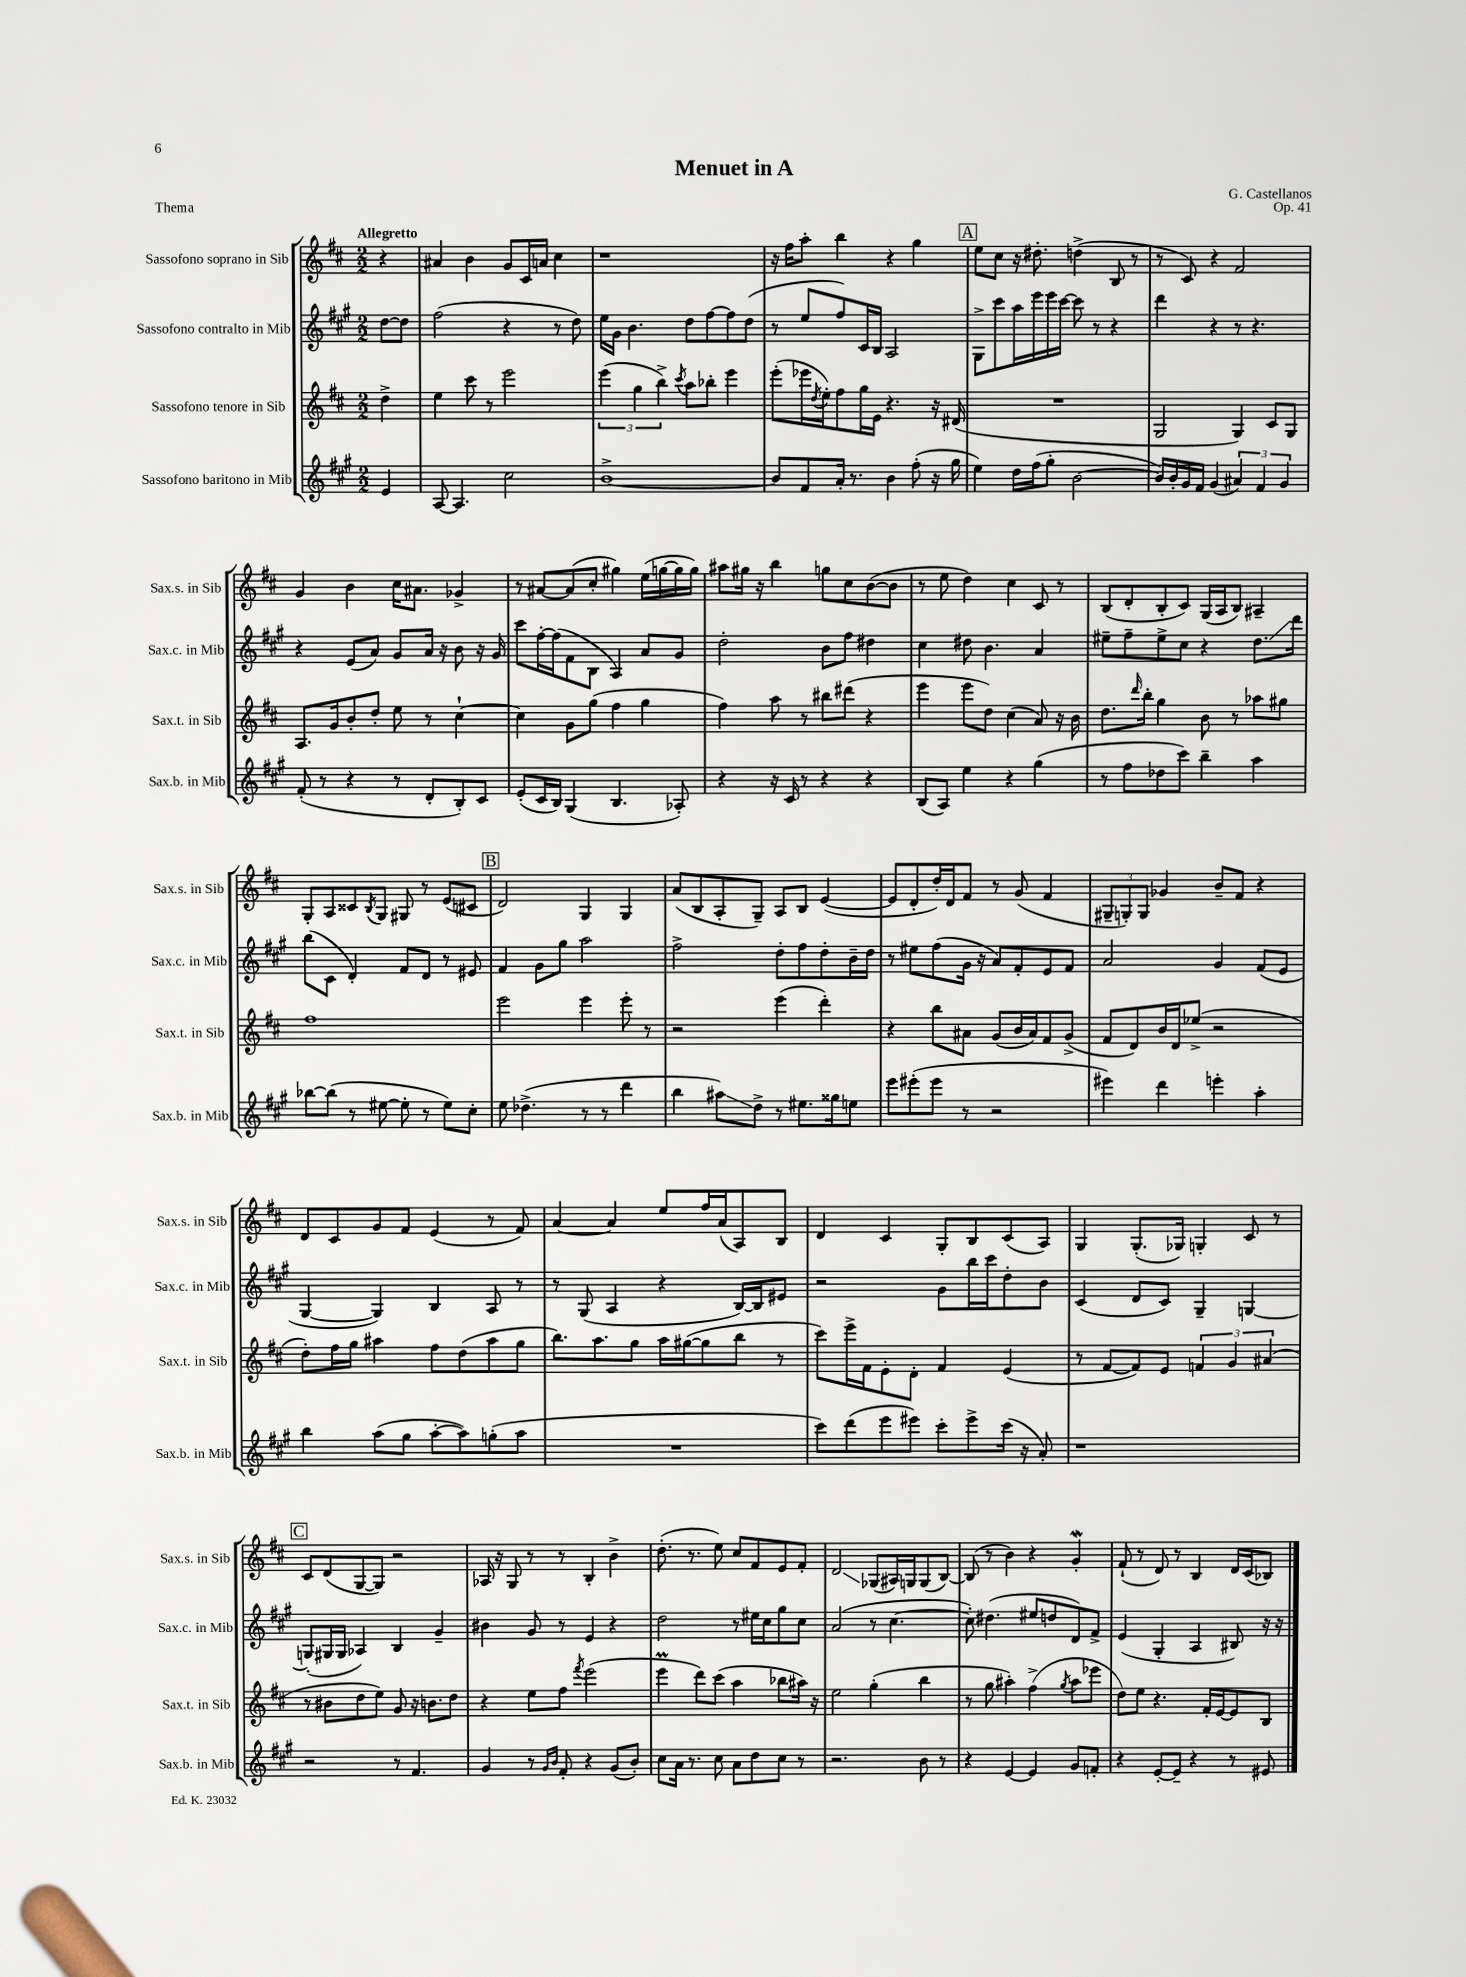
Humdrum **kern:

**kern	**kern	**kern	**kern
*staff4	*staff3	*staff2	*staff1
*clefG2	*clefG2	*clefG2	*clefG2
*k[f#c#g#]	*k[f#c#]	*k[f#c#g#]	*k[f#c#]
*M2/2	*M2/2	*M2/2	*M2/2
4e	4dd^	[8dd	4r
.	.	8dd]	.
=	=	=	=
[8A	4ee	(2ff#	4a#
4.A]	.	.	.
.	8ccc#	.	4b
.	8r	.	.
2cc#	2eee	4r	8g
.	.	.	16c#
.	.	.	16a
.	.	8r	4cc#
.	.	8dd)	.
=	=	=	=
[1b^	(6eee	16ee	1r
.	.	16g#	.
.	.	4.b	.
.	6gg	.	.
.	6bb^)	.	.
.	8qccc#	.	.
.	8aa	8dd	.
.	8bb-'	[8ff#	.
.	4eee	8ff#]	.
.	.	(8dd	.
=	=	=	=
8b]	(8eee'	8r	16r
.	.	.	16ff#
8f#	16eee-	8ee	8aa'
.	8qdd	.	.
.	16ee')	.	.
16a'	8ff#	8ff#)	4bb
8.r	.	.	.
.	16gg	16c#	.
.	16e	16B	.
4b	4.r	2A	4r
(8ff#'	.	.	4gg
16r	16r	.	.
16gg#	(16d#	.	.
=	=	=	=
4ee)	1r	8G#^	8ee
.	.	8ccc#	8cc#
16dd	.	16aa	16r
(16ff#	.	16eee	8.dd#'
8gg#'	.	16eee	.
.	.	[16ccc#	.
[2b	.	8ccc#]	(4dd^
.	.	8r	.
.	.	4r	8B
.	.	.	8r
=	=	=	=
16b])	2G	4ddd	8r
16b'	.	.	.
16g#	.	.	8c#)
16f#	.	.	.
(4g#	.	4r	4r
6a#)	4G)	8r	2f#
.	.	4.r	.
6f#	.	.	.
.	8c#	.	.
6g#	.	.	.
.	8G	.	.
=	=	=	=
(8f#'	8.A	4r	4g
8r	.	.	.
.	16g	.	.
4r	8b'	(8e	4b
.	8dd'	8a)	.
8r	8ee	8g#	16cc#
.	.	.	8.a#
8d'	8r	16a	.
.	.	16r	.
8B')	[4cc#`	8b	4g-^
8c#	.	16r	.
.	.	16g#	.
=	=	=	=
(8e'	4cc#]	8ccc#	8r
16c#	.	[16ff#'	[8a#
16B)	.	(16ff#]	.
(4G#	8g	8f#	(8a#]
.	(8gg	8B	8cc#'
4.B	4ff#	4A)	4gg#)
.	4gg	8a	(16ee
.	.	.	[16gg
8A-')	.	8g#	16gg]
.	.	.	16gg)
=	=	=	=
4r	4ff#)	2dd'	8aa#
.	.	.	16gg#
.	.	.	16r
16r	8aa	.	4bb
16c#	.	.	.
8r	8r	.	.
4r	8bb#	8b	8gg
.	(8ddd#	8ff#	8cc#
4r	4r	4dd#	([8b
.	.	.	8b]
=	=	=	=
(8B	4eee	4cc#	8r
8A)	.	.	8ee
4ee	8eee	8dd#	4dd)
.	8dd)	4.b	.
4r	(4cc#	.	4cc#
(4gg#	8a)	4a	8c#
.	16r	.	8r
.	16b	.	.
=	=	=	=
8r	8.dd	8ee#~	(8B
8ff#	.	8ff#~	8d'
.	16qqddd	.	.
.	16bb'	.	.
8dd-	4gg	8ee#^	8B'
8ccc#)	.	8cc#	8c#)
4bb~	8b	4r	(16G
.	.	.	16A
.	8r	.	8B)
4aa	8aa-	8.dd	4A#~
.	8gg#	.	.
.	.	16ddd	.
=	=	=	=
[8bb-	1ff#	(8bb	8G'
(8bb-]	.	8c#	8A
8r	.	4d')	8c##
.	.	.	8qB
[8ee#	.	.	8G
8ee#']	.	8f#	8G#
8r	.	8d	8r
8ee#)	.	8r	(8e
8cc#'	.	8e#	8c#
=	=	=	=
8ee	2eee	4f#	2d)
(4.dd-^	.	.	.
.	.	8g#	.
.	.	8gg#	.
8r	4eee	2aa	4G
8r	.	.	.
4ddd	8eee'	.	4G
.	8r	.	.
=	=	=	=
4bb	2r	2ff#^	(8a
.	.	.	8B
8aa#)	.	.	8A'
8dd^	.	.	8G~)
8r	(4eee	8dd'	8A
8.ee#	.	8ff#	8B
.	4ddd')	8dd'	([4e
16gg##	.	.	.
8ee	.	16b~	.
.	.	16dd	.
=	=	=	=
8eee	4r	8r	8e]
(8eee#'	.	8ee#	8d'
8eee#	8bb	(8ff#	16dd')
.	.	.	16d
8r	8a#	16g#	8f#
.	.	16r	.
2r	(8g	8a)	8r
.	16b	8f#'	(8g
.	16a#)	.	.
.	8f#	8e	4f#
.	(8g^	8f#	.
=	=	=	=
4eee#)	8f#	2a	12G#~
.	.	.	12G')
.	8d)	.	.
.	.	.	12G
4ddd	16b	.	4g-
.	16d	.	.
.	(8ee-^	.	.
4eee'	2r	4g#	8b~
.	.	.	8f#
4aa'	.	(8f#	4r
.	.	8e	.
=	=	=	=
4bb	8dd')	[4G#	8d
.	16ff#	.	8c#
.	16gg	.	.
(8aa	4aa#	4G#])	8g
8gg#	.	.	8f#
[8aa'	8ff#	4B	(4e
8aa])	(8dd	.	.
(8gg'	8aa#	8A	8r
8aa	8gg	8r	8f#)
=	=	=	=
1r	8.bb)	8r	[4a
.	.	(8G#	.
.	8.aa	.	.
.	.	4A	4a]
.	8gg	.	.
.	16aa	4r	8ee
.	([16gg#	.	.
.	8gg#]	.	16ff#
.	.	.	(16a
.	8bb	[16B)	8A)
.	.	16B]	.
.	8r	8e#	8B
=	=	=	=
8ccc#)	8ccc#)	2r	4d
(8ddd	16eee^	.	.
.	16f#	.	.
8eee	8e'	.	4c#
8eee#)	8d'	.	.
8ccc#'	4f#	8g#	8G'
8eee#^	.	16bb	8B
.	.	16ccc#	.
(16ccc#	(4e	8dd'	(8c#
16r	.	.	.
8a')	.	8b	8A)
=	=	=	=
1r	8r	(4c#	4G
.	[8f#	.	.
.	8f#])	8d	(8.G'
.	8e	8c#)	.
.	.	.	16G-)
.	6f	4G#~	4G'
.	6g	.	.
.	.	[4G	8c#
.	(6a#	.	.
.	.	.	8r
=	=	=	=
2r	8r	(8G']	8c#
.	8b#	16G#	(8d
.	.	16G#	.
.	8dd	4A-)	[8G
.	8ee)	.	8G])
8r	8g	4B	2r
4.f#	16r	.	.
.	8.b	.	.
.	.	4g#~	.
.	8dd	.	.
=	=	=	=
4g#	4r	4b#	16A-
.	.	.	16r
.	.	.	8G
8r	8ee	8g#	8r
16qqg#	.	.	.
16qqb	.	.	.
8f#'	8ff#	8r	8r
.	8qfff#	.	.
4r	(2eee	4e	4B'
(8g#	.	4r	4b^
8b')	.	.	.
=	=	=	=
8cc#	4eee	2dd	(8.dd'
16a	.	.	.
8.r	.	.	8.r
.	8ddd)	.	.
8cc#	(8ccc#	.	8ee)
8a	4aa	8r	8cc#
8dd	.	16ee#	8f#
.	.	16cc#	.
8cc#	8bb-	8gg#	8e
8r	16aa#)	8cc#	8f#'
.	16r	.	.
=	=	=	=
2.r	2ee	(2a	2d
.	(4gg'	8r	(8G-
.	.	[4.cc#	16A#)
.	.	.	16G
8b	4bb	.	(8G
8r	.	.	[8B)
=	=	=	=
4r	8r	8cc#'])	(8B]
.	8gg	(4.dd#	8r
[4e	4aa#')	.	4b)
4e]	(4ff#^	8ee#	4r
.	.	8dd	.
.	8qgg	.	.
8g#	8aa#	8d)	4g'
8f'	8eee-	8f#^	.
=	=	=	=
4r	8dd)	(4e	(8f#`
.	8ee	.	8r
[8e'	4.r	4G#'	8d)
8e~]	.	.	8r
4r	.	4A	4B
.	16f#'	.	.
.	[16e	.	.
8r	8e]	8B#)	16d
.	.	.	(16c#
8e#	8B	16r	8B-)
.	.	16r	.
==	==	==	==
*-	*-	*-	*-
